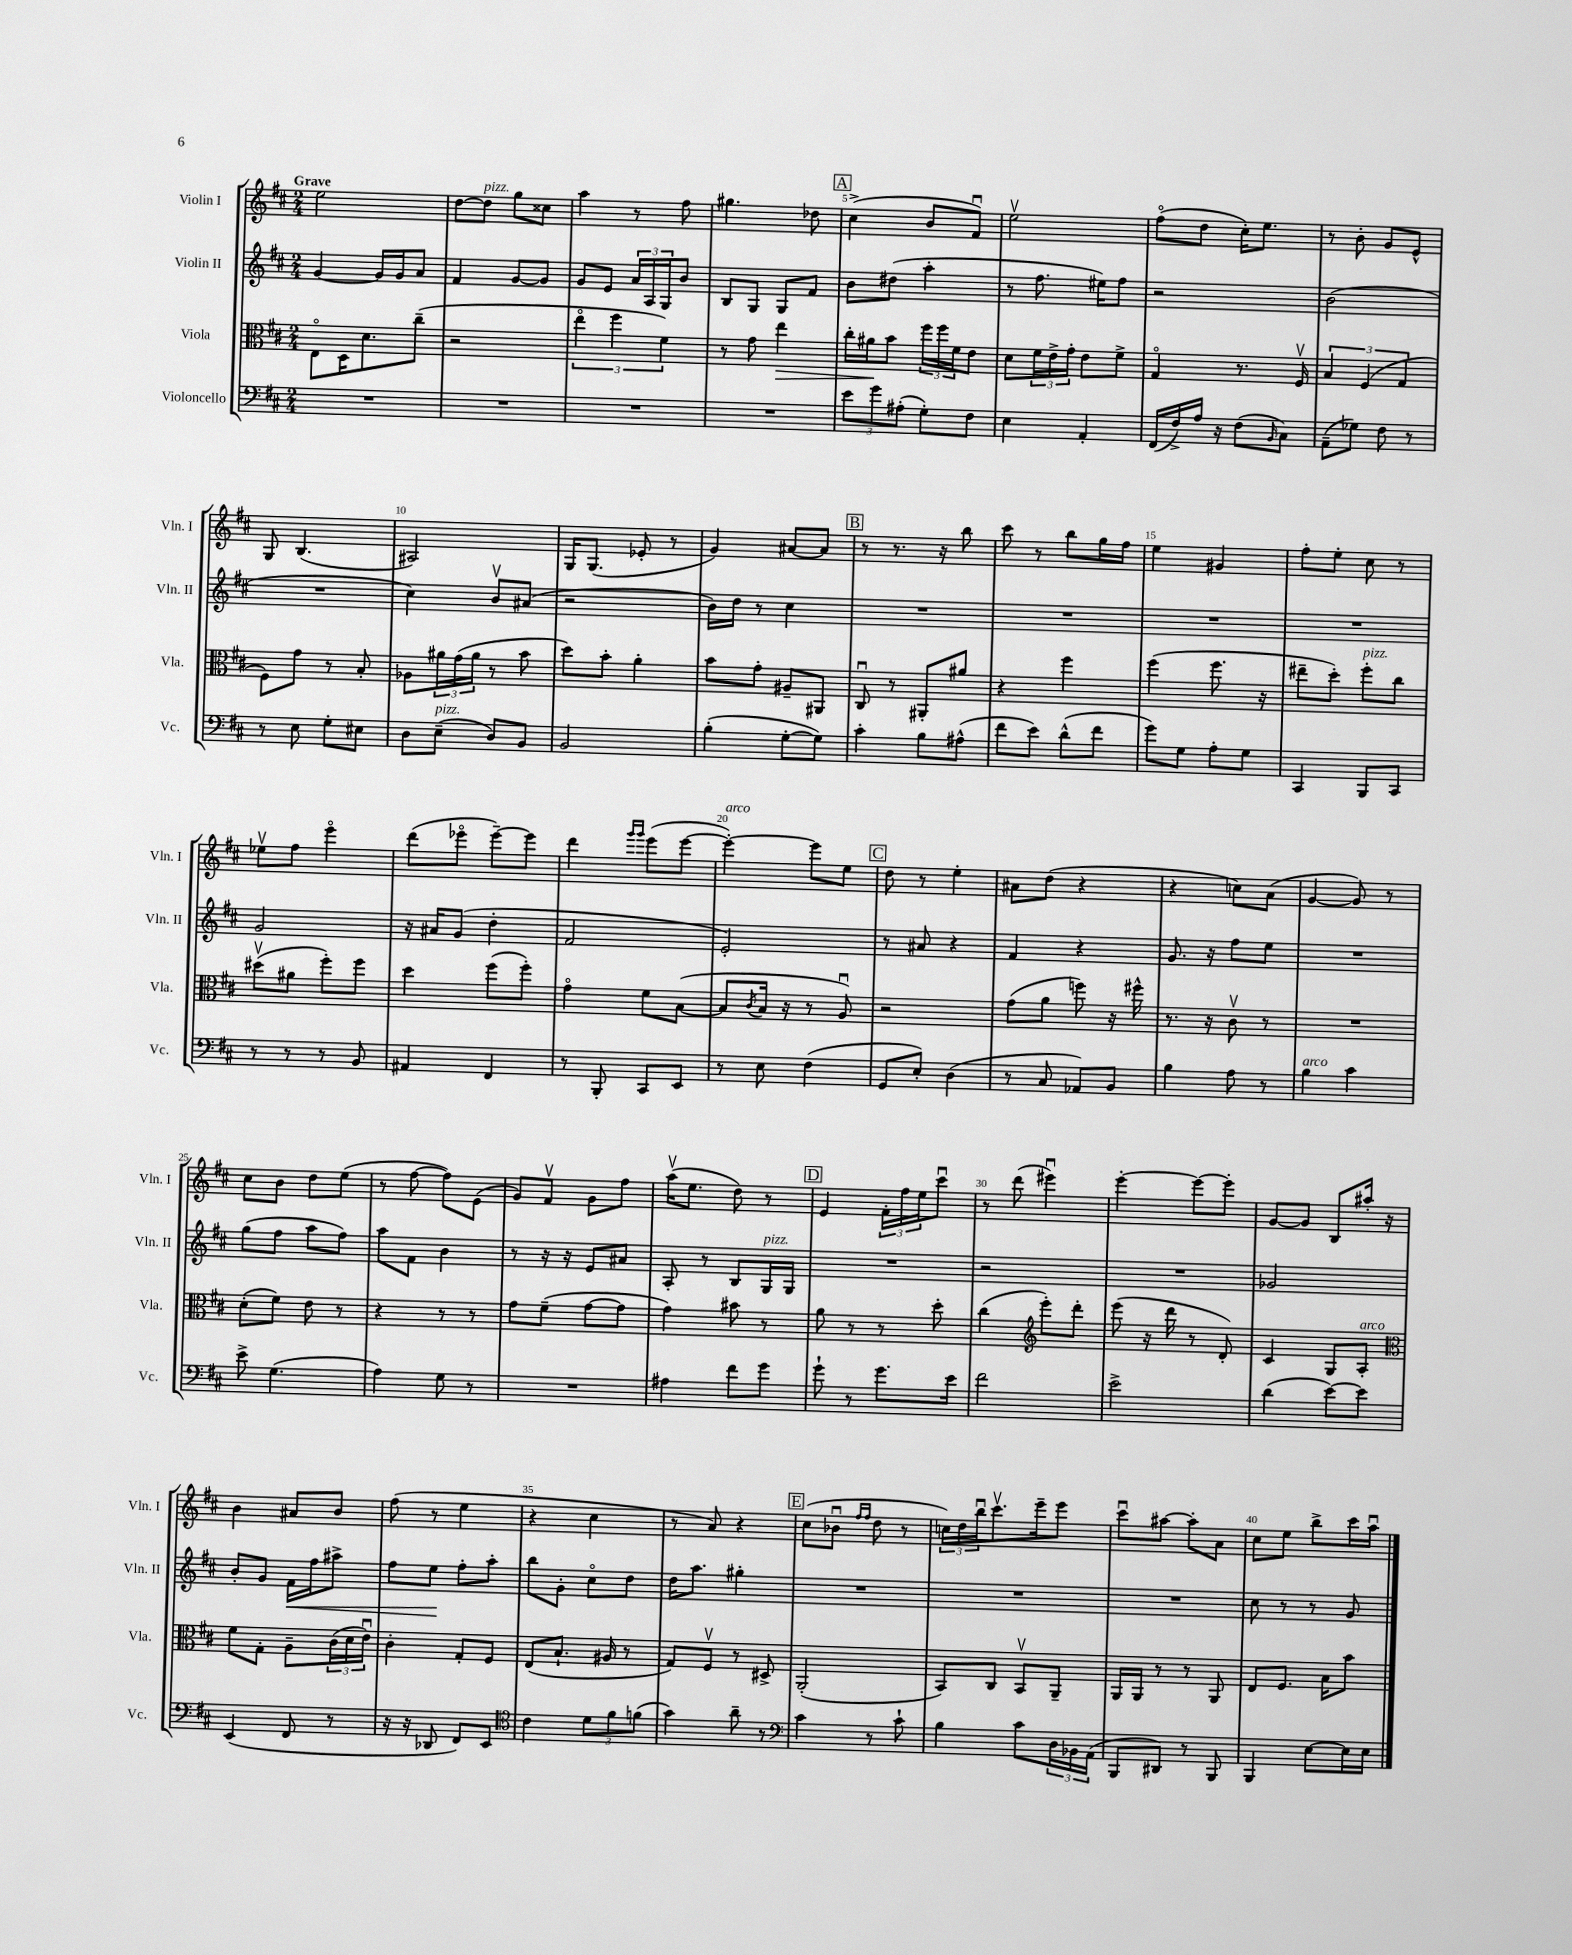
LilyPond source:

<<
\new StaffGroup <<
\new Staff = "s0" \with { instrumentName = "Violin I" shortInstrumentName = "Vln. I" } {
    \clef treble \key d \major \numericTimeSignature \time 2/4 \tempo "Grave"
    e''2 |
    d''8~ d''8^\markup { \italic "pizz." } g''8 cisis''8 |
    a''4 r8 fis''8 |
    gis''4. des''8 |
    \mark \markup { \box "A" } cis''4->( b'8 fis'8\downbow) |
    e''2\upbow |
    fis''8\flageolet( d''8 cis''16-.) e''8. |
    r8 b'8-. g'8 e'8-^ |
    g8 b4.( |
    ais2) |
    g16 g8.( ees'8-. r8 |
    g'4) ais'8~ ais'8 |
    \mark \markup { \box "B" } r8 r8. r16 b''8 |
    cis'''8 r8 b''8 g''16 fis''16 |
    e''4 gis'4 |
    fis''8-. e''8-. cis''8 r8 |
    ees''8\upbow fis''8 e'''4\flageolet |
    d'''8( ees'''8\flageolet ees'''8~--) ees'''8 |
    d'''4 \grace { g'''16 g'''16 } e'''8( e'''8~ |
    e'''4~-.^\markup { \italic "arco" }) e'''8 e''8 |
    \mark \markup { \box "C" } d''8 r8 e''4-. |
    ais'8 d''8( r4 |
    r4 c''8) a'8( |
    g'4~ g'8) r8 |
    cis''8 b'8 d''8 e''8( |
    r8 fis''8~ fis''8) e'8( |
    g'8) fis'8\upbow g'8 fis''8 |
    a''16\upbow( e''8. d''8) r8 |
    \mark \markup { \box "D" } e'4 \tuplet 3/2 { fis'16-. fis''16 e''16 } cis'''8\downbow |
    r8 d'''8( eis'''4\downbow) |
    e'''4~-. e'''8~ e'''8-. |
    g'8~ g'8 b8 ais''16-. r16 |
    b'4 ais'8 b'8 |
    fis''8( r8 e''4 |
    r4 cis''4 |
    r8 a'8) r4 |
    \mark \markup { \box "E" } cis''8( bes'8\downbow \grace { fis''16 fis''16 } d''8 r8 |
    \tuplet 3/2 { c''16) d''16 b''16\downbow } cis'''8.\upbow e'''16-- e'''8 |
    cis'''8\downbow ais''8~ ais''8-. a'8 |
    cis''8 e''8 b''8-> cis'''16 a''16\downbow \bar "|." |
}
\new Staff = "s1" \with { instrumentName = "Violin II" shortInstrumentName = "Vln. II" } {
    \clef treble \key d \major \numericTimeSignature \time 2/4
    g'4~ g'16 g'16 a'8 |
    fis'4 g'8~ g'8 |
    g'8 e'8 \tuplet 3/2 { a'16 a16 g16 } b'8 |
    b8 g8 g8 fis'8 |
    \mark \markup { \box "A" } b'8 dis''8( a''4-. |
    r8 fis''8. eis''16) fis''8 |
    r2 |
    b'2( |
    R2 |
    cis''4) b'8\upbow ais'8( |
    r2 |
    b'16) d''16 r8 cis''4 |
    \mark \markup { \box "B" } R2 |
    R2 |
    R2 |
    R2 |
    g'2 |
    r16 ais'16 g'8( d''4-. |
    fis'2 |
    e'2-.) |
    \mark \markup { \box "C" } r8 ais'8 r4 |
    fis'4 r4 |
    g'8. r16 fis''8 e''8 |
    R2 |
    g''8( fis''8 a''8 fis''8) |
    a''8 fis'8 b'4 |
    r8 r16 r16 e'8 ais'8 |
    a8-. r8 b8 g16^\markup { \italic "pizz." } g16 |
    \mark \markup { \box "D" } R2 |
    r2 |
    R2 |
    ges'2 |
    b'8-. g'8 fis'16\< fis''16 ais''8-> |
    fis''8 e''8\! fis''8-. a''8-. |
    b''8 g'8-. cis''8\flageolet d''8 |
    d''16 a''8. gis''4-. |
    \mark \markup { \box "E" } R2 |
    R2 |
    R2 |
    cis''8 r8 r8 g'8 \bar "|." |
}
\new Staff = "s2" \with { instrumentName = "Viola" shortInstrumentName = "Vla." } {
    \clef alto \key d \major \numericTimeSignature \time 2/4
    e8\flageolet d16 d'8. cis''8--( |
    r2 |
    \tuplet 3/2 { e''4\flageolet fis''4 fis'4) } |
    r8 g'8 e''4\> |
    \mark \markup { \box "A" } cis''16-. ais'16\! b'8 \tuplet 3/2 { fis''16 fis''16 fis'16 } e'8 |
    d'8 \tuplet 3/2 { fis'16 e'16-> g'16-. } e'8 fis'8-> |
    g4\flageolet r8. fis16\upbow |
    \tuplet 3/2 { b4 fis4( g4 } |
    fis8) g'8 r8 b8-. |
    aes8 \tuplet 3/2 { ais'16 g'16( ais'16 } r8 b'8 |
    d''8) b'8-. a'4-. |
    b'8 g'8-. ais8-- ais,8 |
    \mark \markup { \box "B" } cis8\downbow r8 ais,8-. ais'8 |
    r4 fis''4 |
    fis''4( fis''8. r16 |
    eis''8-- d''8-.) fis''8-.^\markup { \italic "pizz." } cis''8 |
    dis''8\upbow( ais'8 fis''8-.) fis''8 |
    d''4 fis''8( fis''8-.) |
    g'4\flageolet fis'8 b8~( |
    b8 \acciaccatura { cis'8 } b16 r16 r8 a8\downbow) |
    \mark \markup { \box "C" } r2 |
    g'8( a'8 f''8) r16 fis''16-^ |
    r8. r16 cis'8\upbow r8 |
    R2 |
    d'8-.( fis'8) e'8 r8 |
    r4 r8 r8 |
    g'8 fis'8--( g'8~ g'8 |
    g'4) bis'8 r8 |
    \mark \markup { \box "D" } a'8 r8 r8 d''8-. |
    cis''4( \clef treble e'''8-.) d'''8-. |
    e'''8( r16 d'''16 r8 d'8-.) |
    cis'4 g8 a8-.^\markup { \italic "arco" } |
    \clef alto fis'8 g8-. a8-- \tuplet 3/2 { cis'16( d'16 e'16\downbow) } |
    cis'4-. g8-. fis8 |
    e8( b8.-! ais16 r8 |
    g8) fis8\upbow r8 dis8-> |
    \mark \markup { \box "E" } a,2-.( |
    b,8) cis8 b,8\upbow a,8-- |
    a,16 a,16 r8 r8 a,8 |
    e8 fis8. b16 b'8 \bar "|." |
}
\new Staff = "s3" \with { instrumentName = "Violoncello" shortInstrumentName = "Vc." } {
    \clef bass \key d \major \numericTimeSignature \time 2/4
    R2 |
    R2 |
    R2 |
    R2 |
    \mark \markup { \box "A" } \tuplet 3/2 { e'8 g'8 ais8-.( } g8-.) fis8 |
    e4 a,4-. |
    fis,16( fis16->) a16 r16 fis8( \grace { b,16 } cis8) |
    a,8--( ges8) fis8 r8 |
    r8 e8 g8-. eis8 |
    d8 e8--^\markup { \italic "pizz." }( d8) b,8 |
    b,2 |
    b4-.( g8~-. g8) |
    \mark \markup { \box "B" } cis'4-. b8 ais8-^( |
    fis'8 e'8) d'8-^( fis'8 |
    g'8) g8 a8-. g8 |
    cis,4 b,,8 cis,8 |
    r8 r8 r8 b,8 |
    ais,4 fis,4 |
    r8 b,,8-. cis,8 e,8 |
    r8 e8 fis4( |
    \mark \markup { \box "C" } g,8 e8-.) d4( |
    r8 cis8 aes,8) b,8 |
    b4 a8 r8 |
    b4^\markup { \italic "arco" } cis'4 |
    e'8-> g4.( |
    a4) g8 r8 |
    R2 |
    ais4 fis'8 g'8 |
    \mark \markup { \box "D" } g'8-! r8 g'8. e'16 |
    fis'2 |
    e'2-> |
    d'4( e'8~) e'8 |
    e,4( fis,8 r8 |
    r16 r16 des,8 fis,8) e,8 |
    \clef tenor cis'4 \tuplet 3/2 { d'8 fis'8 f'8( } |
    g'4) a'8-- r8 |
    \mark \markup { \box "E" } \clef bass cis'4 r8 cis'8-! |
    b4 cis'8 \tuplet 3/2 { d16 bes,16 a,16( } |
    b,,8 dis,8) r8 b,,8 |
    b,,4 e8~ e16 e16 \bar "|." |
}
>>
>>
\layout { \context { \Score \override BarNumber.break-visibility = ##(#f #t #t) barNumberVisibility = #(every-nth-bar-number-visible 5) } }
